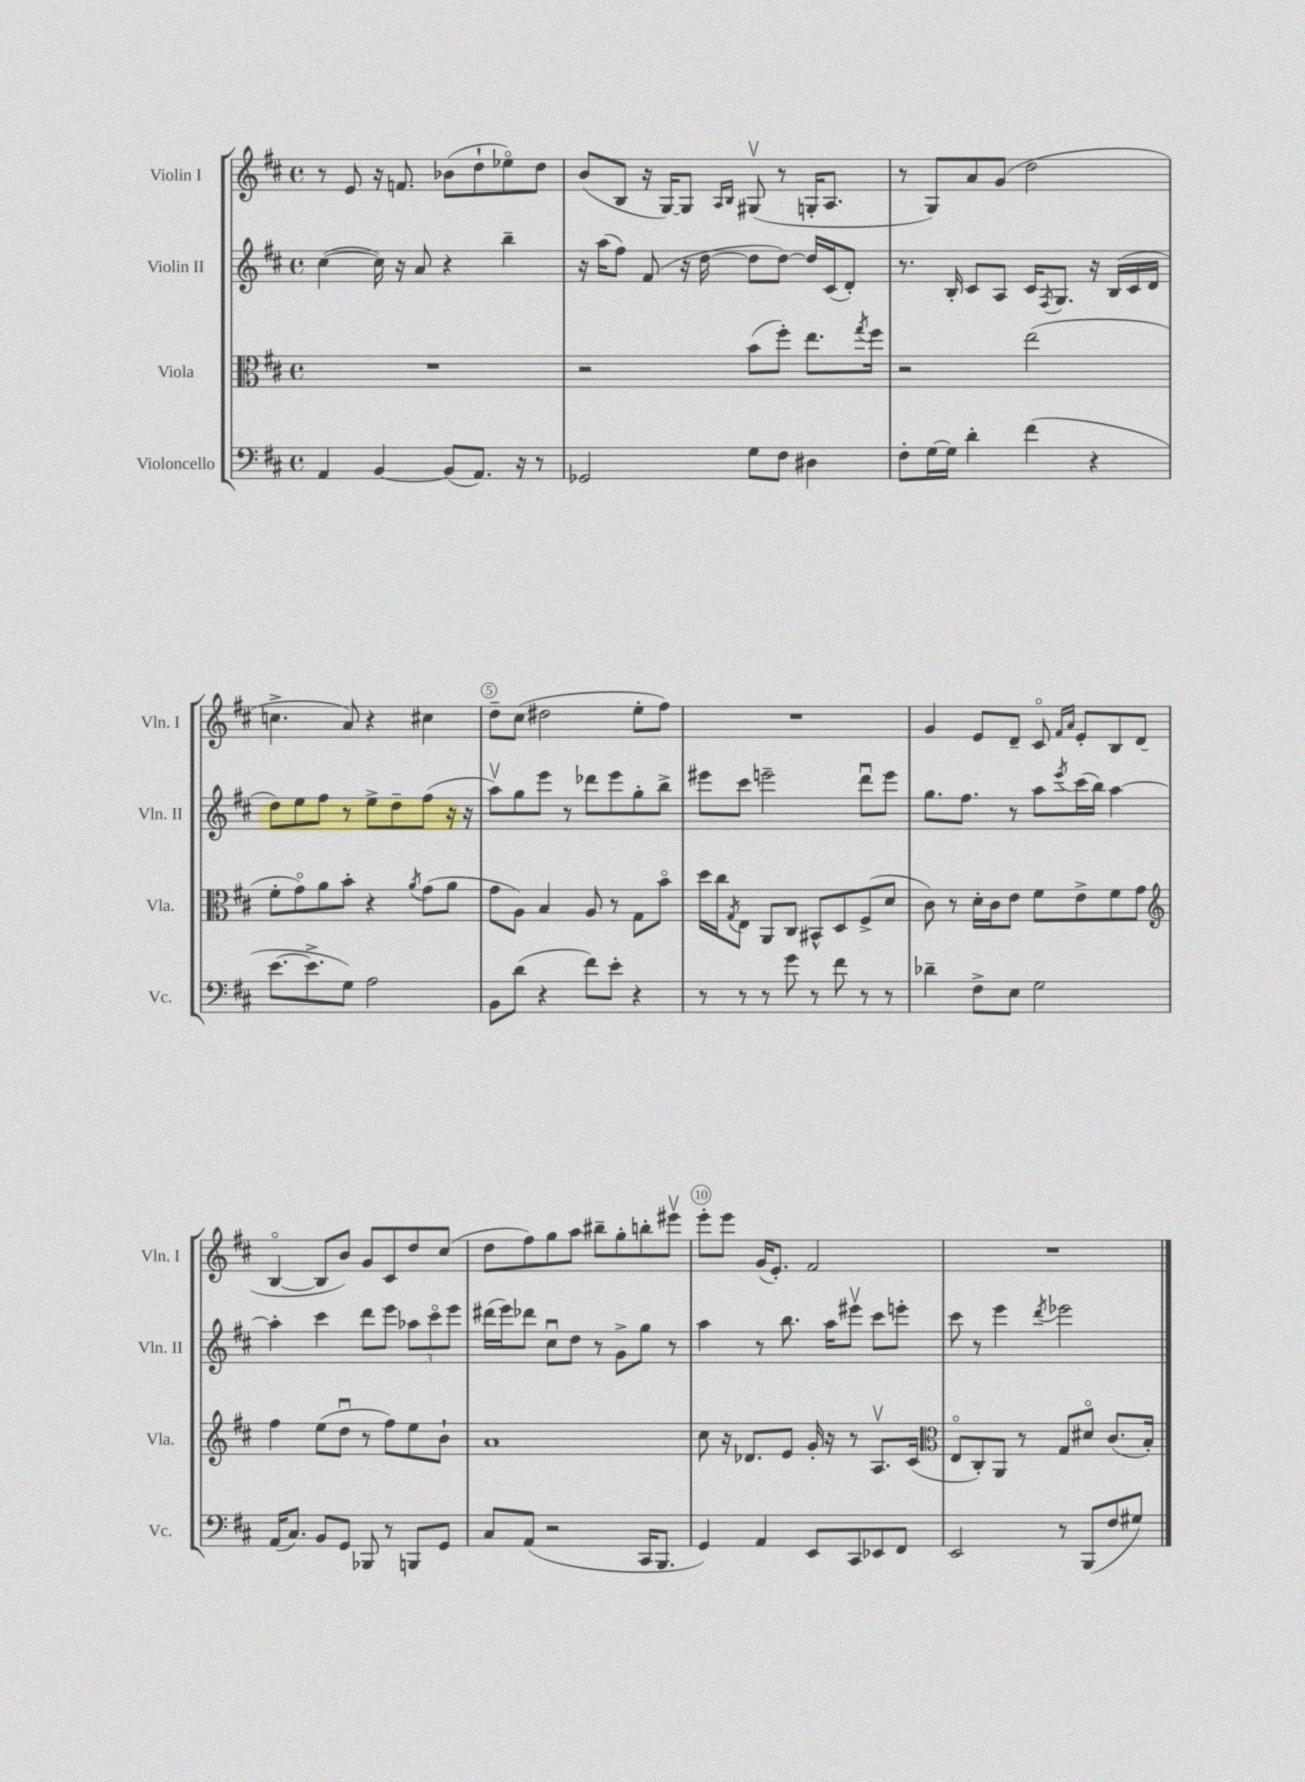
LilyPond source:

<<
\new StaffGroup <<
\new Staff = "s0" \with { instrumentName = "Violin I" shortInstrumentName = "Vln. I" } {
    \clef treble \key d \major \defaultTimeSignature \time 4/4
    r8 e'8 r16 f'8. bes'8( d''8-! ees''8\flageolet) d''8 |
    b'8( b8 r16 g16~) g8 \grace { a16 b16 } gis8\upbow( r8 g16-. a8. |
    r8 g8) a'8 g'8( d''2 |
    c''4.-> a'8) r4 cis''4 |
    d''8-- cis''8( dis''2 e''8-. fis''8) |
    R1 |
    g'4 e'8 d'8-- cis'8\flageolet \grace { fis'16 a'16 } e'8-. b8 d'8( |
    b4~\flageolet b8 b'8) g'8 cis'8 d''8 cis''8( |
    d''8 fis''8) g''8 a''8 bis''8-- g''8-. b''8-. eis'''8\upbow |
    e'''8-. e'''8 g'16( e'8.-.) fis'2 |
    R1 \bar "|." |
}
\new Staff = "s1" \with { instrumentName = "Violin II" shortInstrumentName = "Vln. II" } {
    \clef treble \key d \major \defaultTimeSignature \time 4/4
    cis''4~( cis''16) r16 a'8 r4 b''4-- |
    r16 a''16( fis''8) fis'8( r16 d''16~ d''8 d''8~) d''16 cis'16( d'8-.) |
    r8. b16-. cis'8 a8 cis'16 \acciaccatura { fis8 } g8. r16 b16( cis'16 d'16 |
    d''8) e''8 fis''8 r8 e''8-> d''8-- fis''8( r16 r16 |
    a''8\upbow) g''8 e'''8 r8 des'''8 e'''8 g''8-. b''8-> |
    eis'''8 cis'''8 e'''2-- d'''8\downbow e'''8 |
    g''8. fis''8. r8 a''8 \acciaccatura { e'''8 } cis'''16( b''16) a''4~ |
    a''4-. cis'''4 d'''8 e'''8 \tuplet 3/2 { aes''8 cis'''8\flageolet e'''8 } |
    dis'''16( e'''16) des'''8 cis''8\downbow d''8 r8 g'8-> g''8 r8 |
    a''4 r8 b''8. a''16 eis'''8\upbow cis'''8 e'''8-. |
    cis'''8 r8 e'''4 \acciaccatura { d'''8 } ees'''2 \bar "|." |
}
\new Staff = "s2" \with { instrumentName = "Viola" shortInstrumentName = "Vla." } {
    \clef alto \key d \major \defaultTimeSignature \time 4/4
    R1 |
    r2 b'8( fis''8-.) e''8. \acciaccatura { g''8 } fis''16 |
    r2 e''2( |
    fis'8-. g'8\flageolet) a'8 b'8-. r4 \acciaccatura { a'8 } g'8( a'8 |
    g'8 a8) b4 a8 r8 g8 b'8\flageolet |
    d''16 cis''16 \acciaccatura { g8 } e8 a,8 cis8 bis,8-^ d8 fis8->( d'8 |
    cis'8) r8 d'16-. cis'16 e'8 fis'8 e'8-> fis'8 g'8 |
    \clef treble fis''4 e''8( d''8\downbow r8 fis''8) e''8 b'8-! |
    a'1 |
    cis''8 r16 des'8. e'8 g'16-. r16 r8 a8.\upbow cis'16( |
    \clef alto e8\flageolet cis8-.) a,8 r8 g8 dis'8\flageolet cis'8.( b16-.) \bar "|." |
}
\new Staff = "s3" \with { instrumentName = "Violoncello" shortInstrumentName = "Vc." } {
    \clef bass \key d \major \defaultTimeSignature \time 4/4
    a,4 b,4~ b,8( a,8.) r16 r8 |
    ges,2 g8 fis8 dis4 |
    fis8-. g16~ g16 d'4-. fis'4( r4 |
    e'8.~ e'8.-> g8) a2 |
    b,8 d'8( r4 fis'8) e'8-. r4 |
    r8 r8 r8 g'8 r8 fis'8 r8 r8 |
    des'4-- fis8-> e8 g2 |
    a,16( cis8.) b,8 g,8 bes,,8 r8 b,,8 g,8 |
    cis8 a,8( r2 cis,16 b,,8. |
    g,4) a,4 e,8 cis,8 ees,8 fis,8 |
    e,2 r8 b,,8( fis8 gis8) \bar "|." |
}
>>
>>
\layout { \context { \Score \override BarNumber.break-visibility = ##(#f #t #t) barNumberVisibility = #(every-nth-bar-number-visible 5) \override BarNumber.stencil = #(make-stencil-circler 0.1 0.3 ly:text-interface::print) } }
